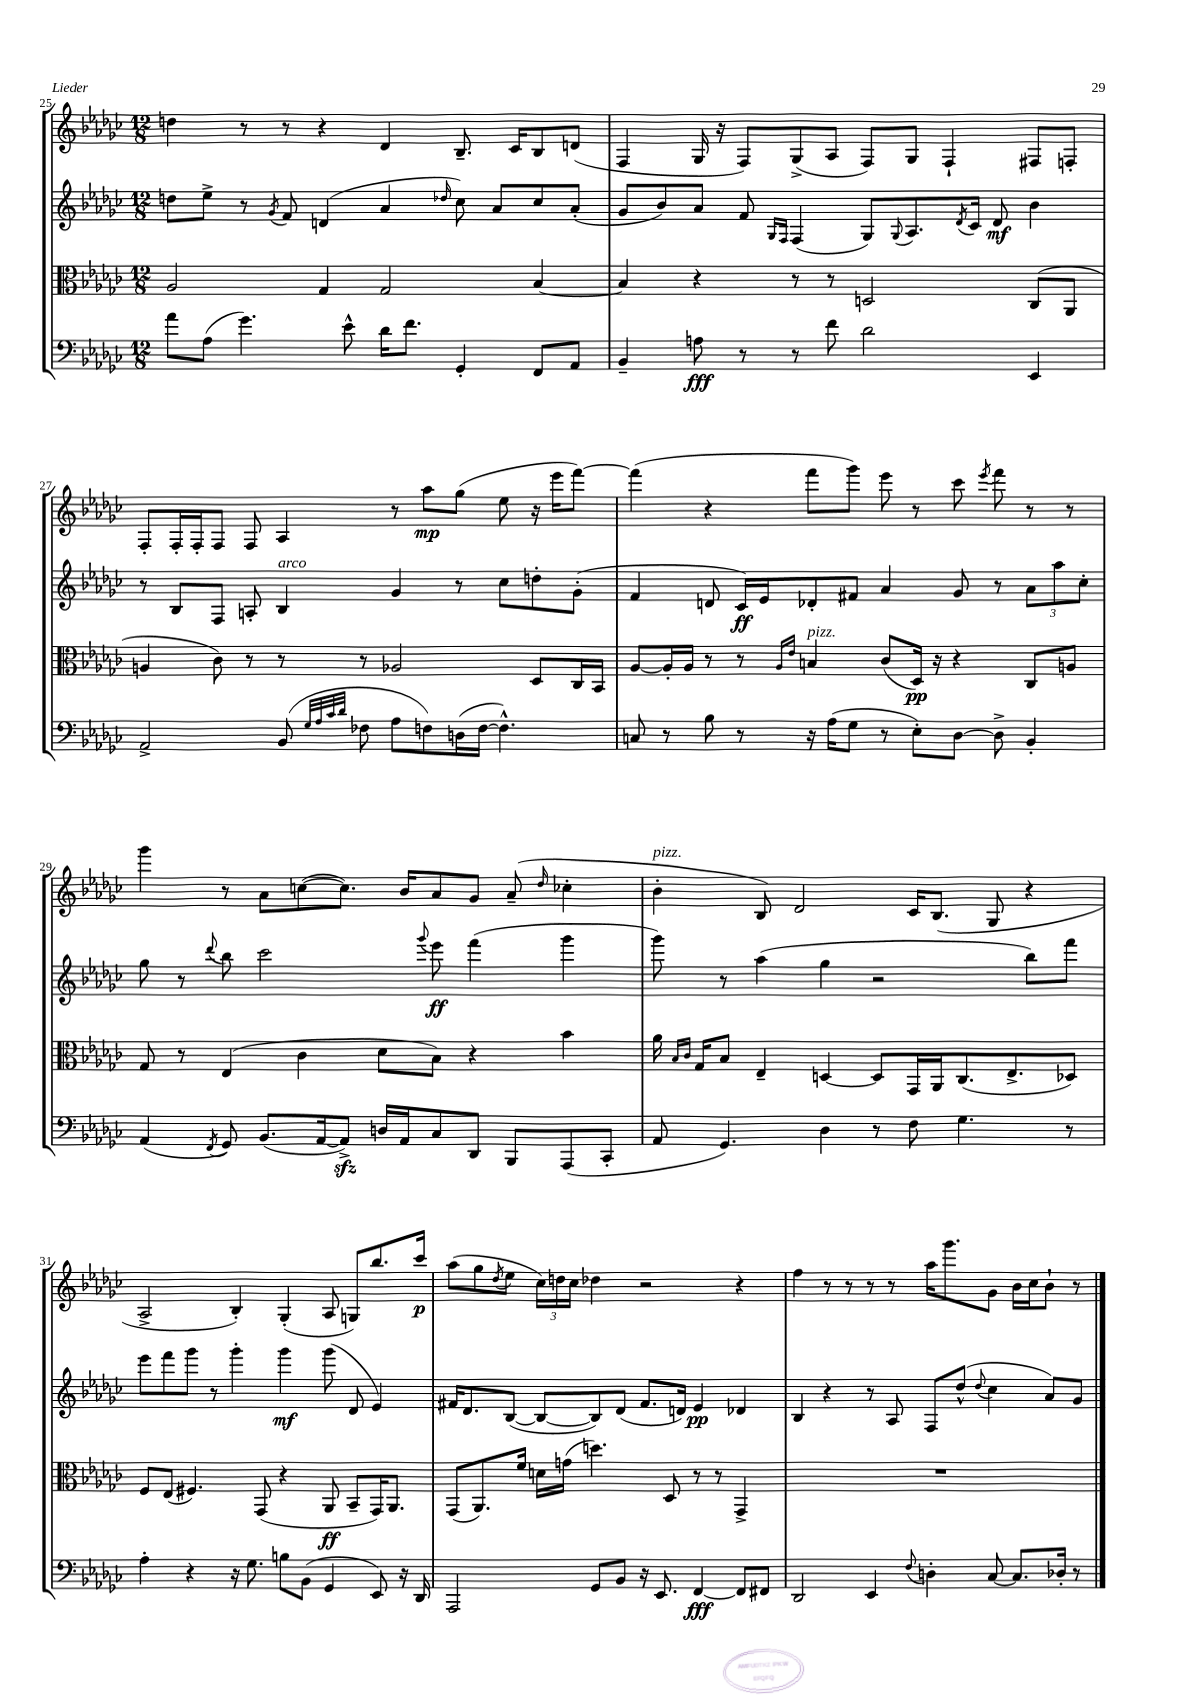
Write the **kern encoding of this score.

**kern	**kern	**kern	**kern
*staff4	*staff3	*staff2	*staff1
*clefF4	*clefC3	*clefG2	*clefG2
*k[b-e-a-d-g-c-]	*k[b-e-a-d-g-c-]	*k[b-e-a-d-g-c-]	*k[b-e-a-d-g-c-]
*M12/8	*M12/8	*M12/8	*M12/8
8a-\L	2A-/	8dd\L	4dd\
(8A-\J	.	8ee-^\J	.
4.g-\)	.	8r	8r
.	.	8qg-/	.
.	.	8f/	8r
.	4G-/	(4d/	4r
8e-^^\	.	.	.
16d-\LK	2G-/	4a-/	4d-/
8.f\J	.	.	.
.	.	16qqdd-/	.
4GG-'/	.	8cc-\)	8.B-~/
.	.	8a-/L	.
.	.	.	16c-/LK
8FF/L	[4B-/	8cc-/	8B-/
8AA-/J	.	(8a-'/J	(8d/J
=	=	=	=
4BB-~/	4B-/]	8g-/L	4F/
.	.	8b-/)	.
8A\	4r	8a-/J	16G-/
.	.	.	16r
8r	.	8f/	8F/L)
.	.	16qqG-/LL	.
.	.	16qqF/JJ	.
8r	8r	(4F/	(8G-^/
8f\	8r	.	8A-/J
2d-\	2D/	8G-/L)	8F/L)
.	.	8qqG-/	.
.	.	8.A-/	8G-/J
.	.	.	4F`/
.	.	8qd-/	.
.	.	16c-/Jk	.
.	.	8d-/	.
4EE-/	(8C-/L	4b-\	8F#/L
.	8AA-/J	.	8F'/J
=	=	=	=
2AA-^/	4A/	8r	8F'/L
.	.	8B-/L	16F'/L
.	.	.	16F'/J
.	8c-\)	8F/J	8F/J
.	8r	8A'/	8F/
(8BB-/	8r	4B-/	4A-/
32qqG-/LLL	.	.	.
32qqA-/	.	.	.
32qqc-/	.	.	.
32qqd-/JJJ	.	.	.
8F-\	8r	.	.
8A-\L	2A-/	4g-/	8r
8F\)	.	.	8aa-\L
(16D\L	.	8r	(8gg-\J
[16F\JJ	.	.	.
4.F^^\])	.	8cc-\L	8ee-\
.	8D-/L	8dd'\	16r
.	.	.	16eee-\LK
.	16C-/L	(8g-'\J	[8fff\J)
.	16BB-/JJ	.	.
=	=	=	=
8C/	[8A-/L	4f/	(4fff\]
8r	16A-'/]L	.	.
.	16A-/JJ	.	.
8B-\	8r	8d/	4r
8r	8r	16c-/LL)	.
.	.	16e-/J	.
.	16qqA-/LL	.	.
.	16qqe-/JJ	.	.
16r	4B/	8d-'/	8fff\L
(16A-\LK	.	.	.
8G-\J	.	8f#/J	8ggg-\J)
8r	(8c-/L	4a-/	8eee-\
8E-'\L)	16D-/Jk)	.	8r
.	16r	.	.
[8D-\J	4r	8g-/	8ccc-\
.	.	.	8qeee-/
8D-^\]	.	8r	8fff\
4BB-'/	8C-/L	12a-\L	8r
.	.	12aa-\	.
.	8A/J	.	8r
.	.	12cc-'\J	.
=	=	=	=
(4AA-/	8G-/	8gg-\	4ggg-\
.	8r	8r	.
8qFF/	.	8qqddd-/	.
8GG-/)	(4E-/	8bb-\	8r
(8.BB-/L	.	2ccc-\	8a-\L
.	4c-\	.	([8cc\
[16AA-/k	.	.	.
8AA-^/]J)	.	.	8.cc\]J)
16D/LL	8d-\L	.	.
16AA-/J	.	.	16b-/LK
.	.	8qqggg-/	.
8C-/	8B-\J)	8eee-\	8a-/
8DD-/J	4r	(4fff\	8g-/J
8BBB-/L	.	.	(8a-~/
.	.	.	16qqdd-/
(8AAA-/	4b-\	4ggg-\	4cc-'\
8CC-'/J	.	.	.
=	=	=	=
8AA-/	16a-\	8ggg-\)	4b-'\
.	16qqB-/LL	.	.
.	16qqc-/JJ	.	.
.	16G-/LK	.	.
4.GG-/)	8B-/J	8r	.
.	4E-~/	(4aa-\	8B-/)
.	.	.	2d-/
4D-\	[4D/	4gg-\	.
8r	8D/]L	2r	.
8F\	16GG-/L	.	16c-/LK
.	16AA-/J	.	(8.B-/J
4.G-\	(8.C-/	.	.
.	.	.	8G-/
.	8.E-^/	.	.
.	.	8bb-\L)	4r
8r	8D-/J)	8fff\J	.
=	=	=	=
4A-'\	8F/L	8eee-\L	2A-^/
.	(8E-/J	8fff\	.
4r	4.F#/)	8ggg-\J	.
.	.	8r	.
16r	.	4ggg-'\	4B-'/)
8.G-\	.	.	.
.	(8GG-/	.	.
8B\L	4r	4ggg-\	(4G-'/
(8BB-\J	.	.	.
4GG-/	8AA-/	(8ggg-\	8A-/
.	8BB-~/L	8d-/	8G/L)
8EE-/)	16GG-/K)	4e-/)	8.bb-/
.	8.AA-/J	.	.
16r	.	.	.
16DD-/	.	.	16ccc-/Jk
=	=	=	=
2AAA-/	(8GG-/L	16f#/LK	(8aa-\L
.	.	8.d-/	.
.	8.AA-/)	.	8gg-\
.	.	.	8qdd-/
.	.	([8B-/J	8ee-\J
.	16f/Jk	.	.
.	16d\LL	8B-/_L	24cc-\LL)
.	.	.	24dd\
.	(16g\JJ	.	.
.	.	.	24cc-\JJ
8GG-/L	4.dd\)	8B-/])	4dd-\
8BB-/J	.	(8d-/J	.
16r	.	8.f#/L	2r
8.EE-/	.	.	.
.	8D-/	.	.
.	.	16d/Jk)	.
[4FF/	8r	4e-/	.
.	8r	.	.
8FF/]L	4GG-^/	4d-/	4r
8FF#/J	.	.	.
=	=	=	=
2DD-/	1.r	4B-/	4ff\
.	.	4r	8r
.	.	.	8r
4EE-/	.	8r	8r
.	.	8A-/	8r
8qqF/	.	.	.
4D'\	.	8F/L	16aa-\LK
.	.	.	8.ggg-\
.	.	(8dd-^^/J	.
.	.	8qqdd-/	.
[8C-/	.	4cc-\	8g-\J
8.C-/]L	.	.	16b-\LL
.	.	.	16cc-\J
.	.	8a-/L)	8b-`\J
16D-'/Jk	.	.	.
8r	.	8g-/J	8r
==	==	==	==
*-	*-	*-	*-
